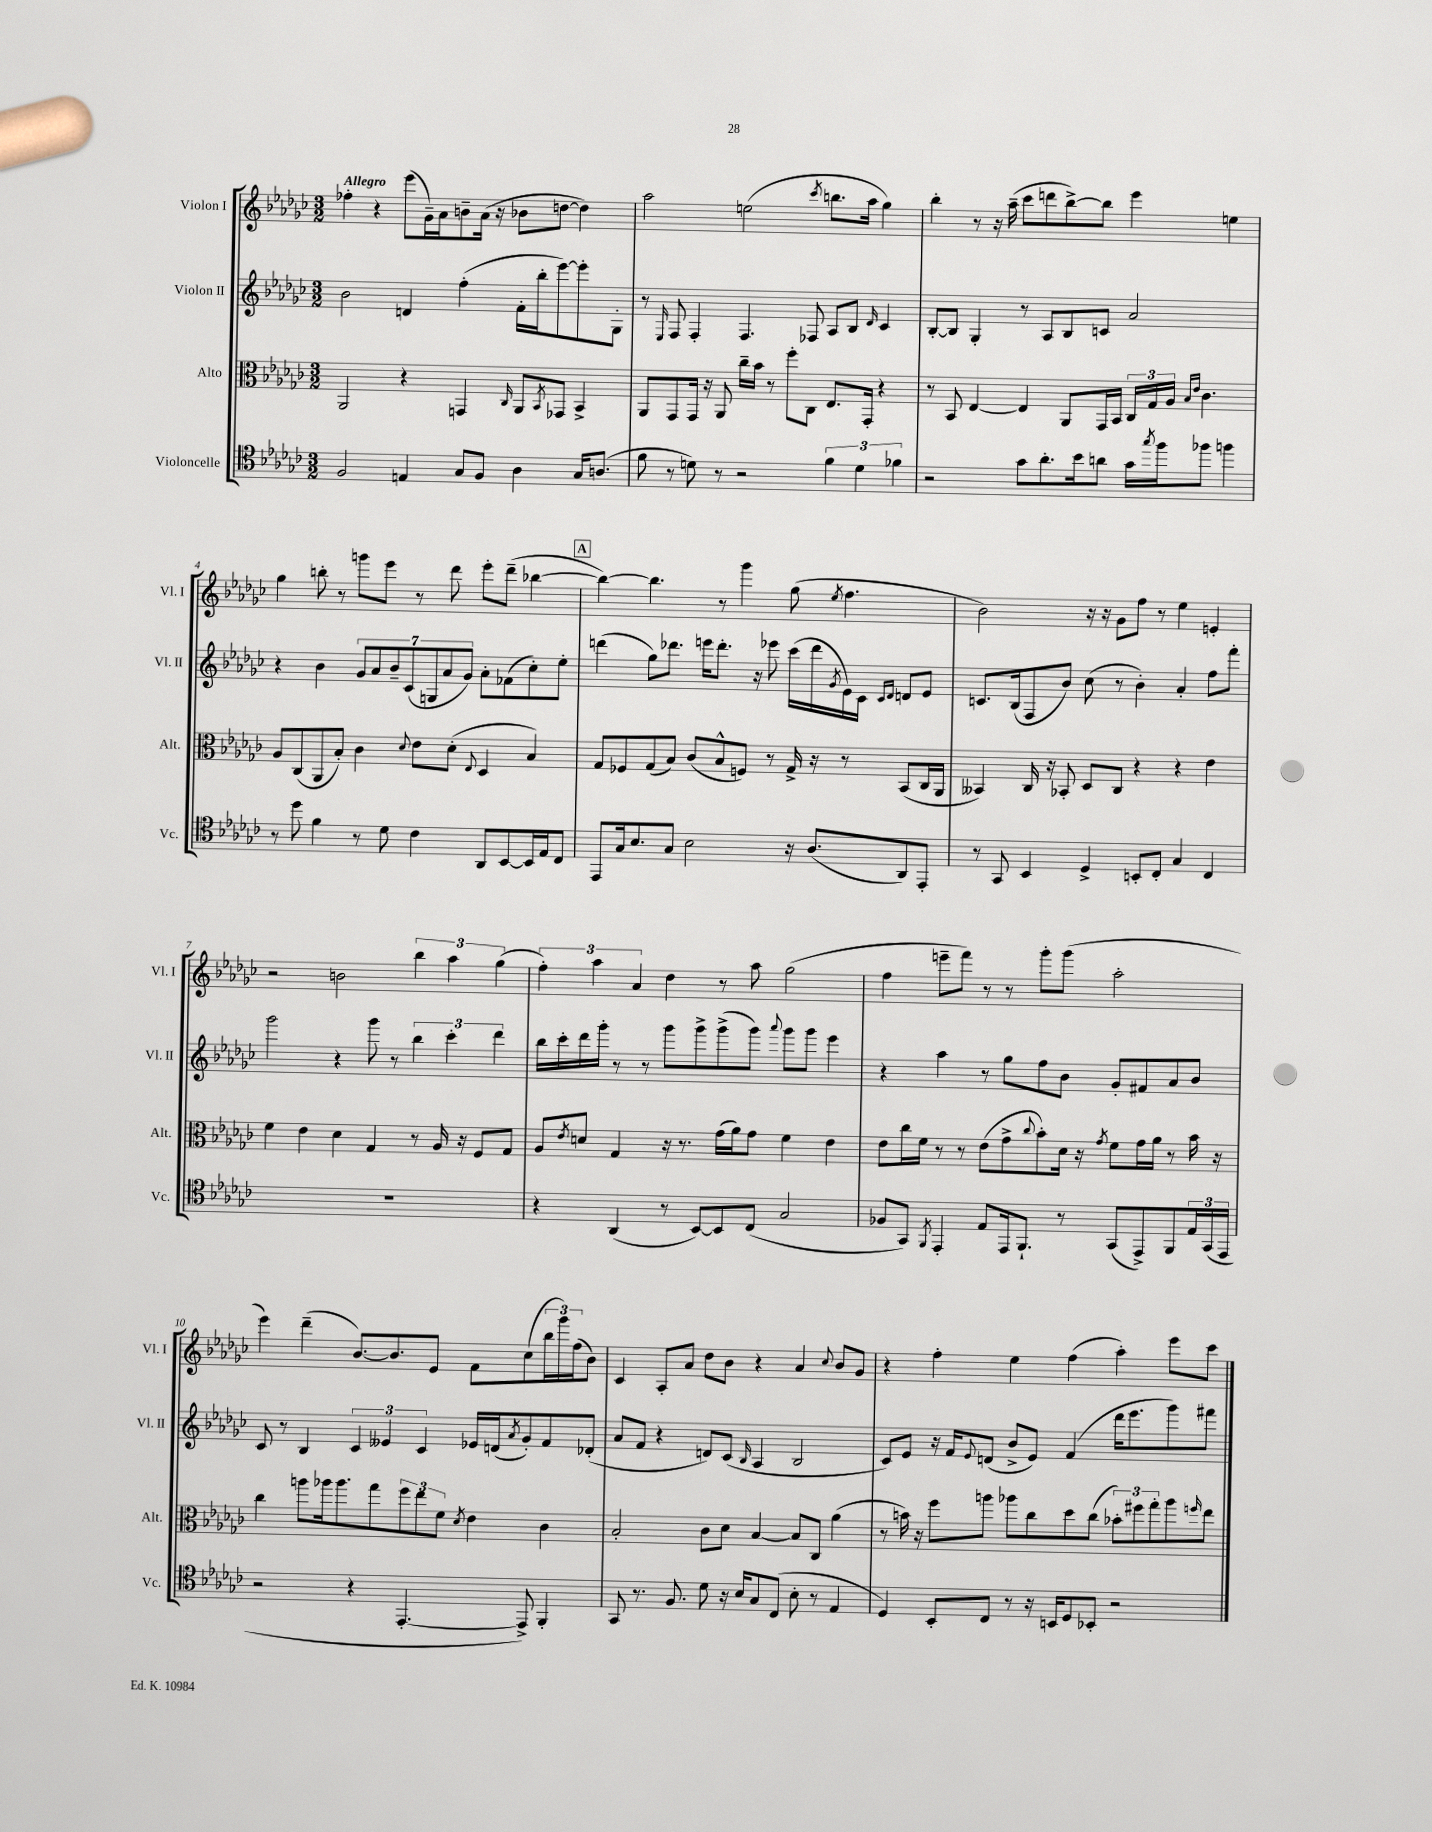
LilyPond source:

<<
\new StaffGroup <<
\new Staff = "s0" \with { instrumentName = "Violon I" shortInstrumentName = "Vl. I" } {
    \clef treble \key ges \major \numericTimeSignature \time 3/2 \tempo "Allegro"
    fes''4-. r4 ees'''8( ges'16--) aes'16 b'8-- aes'16( r16 bes'8 d''8~ d''4) |
    aes''2 e''2( \acciaccatura { ces'''8 } b''8. aes''16 ges''4) |
    bes''4-. r8 r16 aes''16--( ces'''8 d'''8 bes''8~->) bes''8 ees'''4 e''4 |
    ges''4 b''8-. r8 g'''8 ees'''8 r8 des'''8 ees'''8-. des'''8--( bes''4~ |
    \mark \markup { \box "A" } bes''4~) bes''4. r8 ges'''4 ges''8( \acciaccatura { ees''8 } f''4. |
    bes'2) r16 r16 ges'8 f''8 r8 ees''4 e'4-. |
    r2 b'2 \tuplet 3/2 { bes''4 aes''4 ges''4( } |
    \tuplet 3/2 { f''4-.) aes''4 aes'4 } des''4 r8 aes''8 ges''2( |
    f''4 e'''8-- f'''8) r8 r8 ges'''8-. ges'''8( aes''2-. |
    ees'''4) des'''4--( bes'8.~) bes'8. ees'8 f'8 ces''8( \tuplet 3/2 { bes''16 ges'''16) f''16( } bes'8) |
    ces'4 aes8-. aes'8 des''8 bes'8 r4 aes'4 \appoggiatura { ces''8 } bes'8 ges'8 |
    r4 f''4-. ees''4 f''4( aes''4-.) ees'''8 ces'''8 \bar "|." |
}
\new Staff = "s1" \with { instrumentName = "Violon II" shortInstrumentName = "Vl. II" } {
    \clef treble \key ges \major \numericTimeSignature \time 3/2
    bes'2 d'4 f''4-.( f'16-. bes''16-. ees'''8~) ees'''8-. ges8-. |
    r8 \grace { ees16 } f8 f4-. f4. fes8 aes8 bes8 \grace { des'16 } ces'4 |
    bes8~-. bes8 ges4-. r8 aes8 bes8 c'8 aes'2 |
    r4 bes'4 \tuplet 7/4 { ges'8 aes'8 bes'8-- ces'8( g8 aes'8 ges'8) } aes'8-. fes'8( ces''8-.) ees''8-. |
    \mark \markup { \box "A" } d'''4( ges''8) des'''8. e'''16 des'''8.-. r16 ees'''8 ces'''16( des'''16 \acciaccatura { ges'8 } ees'16) ces'16 \grace { ces'16 des'16 } d'8 ees'8 |
    c'8. bes16( f8 bes'8) ces''8( r8 bes'4-.) aes'4-. f''8 f'''8-. |
    ges'''2 r4 ges'''8 r8 \tuplet 3/2 { bes''4 ces'''4-. des'''4 } |
    bes''16 ces'''16-. des'''16 ges'''16-. r8 r8 ges'''8 ges'''8-> ges'''8->( ges'''8) \appoggiatura { aes'''8 } ges'''8 ges'''8 ees'''4 |
    r4 aes''4 r8 ges''8 f''8 bes'8 ges'8-. fis'8 aes'8 bes'8 |
    ces'8 r8 bes4 \tuplet 3/2 { ces'4 eeses'4 ces'4 } ees'16 d'16( \acciaccatura { aes'8 } ges'8-.) f'8 des'8-.( |
    aes'8 f'8 r4 d'8) ces'8( \grace { bes16 } aes4 bes2 |
    ces'8) ees'8 r16 f'16 \appoggiatura { ees'8 } d'8( bes'8-> ees'8) f'4( des'''16 ees'''8. ges'''8) fis'''8 \bar "|." |
}
\new Staff = "s2" \with { instrumentName = "Alto" shortInstrumentName = "Alt." } {
    \clef alto \key ges \major \numericTimeSignature \time 3/2
    aes,2 r4 g,4 \grace { ces16 } aes,8 \acciaccatura { bes,8 } ges,8 bes,4-> |
    aes,8 ges,8 ges,16 r16 aes,8 ces''16-- bes'16 r8 f''8-. ces8 ees8. ges,16-. r4 |
    r8 bes,8 ees4~ ees4 aes,8 ges,16 bes,16 \tuplet 3/2 { ces16 ges16 aes16 } \grace { bes16 ees'16 } ces'4. |
    aes8 ces8( aes,8 bes8-.) ces'4 \appoggiatura { des'8 } ees'8 des'8-.( \appoggiatura { ees8 } des4 bes4) |
    \mark \markup { \box "A" } ges8 fes8 ges8( bes8) ces'8( bes8-^ f8) r8 ges16-> r16 r8 bes,8( ces16 aes,16 |
    beses,4) ces16 r16 bes,8-. des8 ces8 r4 r4 ees'4 |
    f'4 ees'4 des'4 ges4 r8 aes16 r16 f8 ges8 |
    aes8 \acciaccatura { ees'8 } d'8 ges4 r16 r8. ges'16( aes'16) ges'8 f'4 ees'4 |
    ees'8 ces''16 f'16 r8 r8 ees'8( ges'8-> \appoggiatura { ces''8 } bes'8-.) des'16 r16 \acciaccatura { ges'8 } f'8 ges'16 aes'16 r8 bes'16 r16 |
    ces''4 a''8 aes''16 aes''8. ges''8 \tuplet 3/2 { f''8 ees''8 f'8 } \acciaccatura { des'8 } ees'4 ces'4 |
    bes2-. ces'8 des'8 bes4~ bes8 ces8 aes'4( |
    r8 b'16) r16 f''8 a''8 aes''8 ces''8 des''8 ces''8( \tuplet 3/2 { bes'8-.) fis''8 ges''8-. } aes''8 \grace { f''16 } ees''8 \bar "|." |
}
\new Staff = "s3" \with { instrumentName = "Violoncelle" shortInstrumentName = "Vc." } {
    \clef tenor \key ges \major \numericTimeSignature \time 3/2
    f2 e4 ges8 f8 aes4 ges16 a8.( |
    f'8 r8 d'8) r8 r2 \tuplet 3/2 { f'4 d'4 fes'4 } |
    r2 ges'8 aes'8.-. bes'16 a'8 ges'16 \acciaccatura { ges''8 } f''16 fes''8 f''4 |
    r8 des''8 f'4 r8 des'8 ces'4 aes,8 bes,8~ bes,16 ees16 ces8 |
    \mark \markup { \box "A" } ees,8 ges16 bes8. ges8 bes2 r16 aes8.( aes,8) ees,8-. |
    r8 ges,8 bes,4 des4-> b,8-. ces8-. ges4 ces4 |
    R1. |
    r4 aes,4( r8 bes,8~) bes,8 ces8( ges2 |
    fes8 ges,8) \acciaccatura { f,8 } ees,4-. ees8 ees,16 f,8.-! r8 ges,8( ees,8->) f,8 \tuplet 3/2 { ees16 ges,16( ees,16 } |
    r2 r4 ees,4.~-. ees,8->) f,4-. |
    ges,8 r8. f8. des'8 r16 bes16 ges8 ces8( bes8-. r8 ees4 |
    des4) bes,8-. ces8 r8 r16 b,16 des8 bes,8-. r2 \bar "|." |
}
>>
>>
